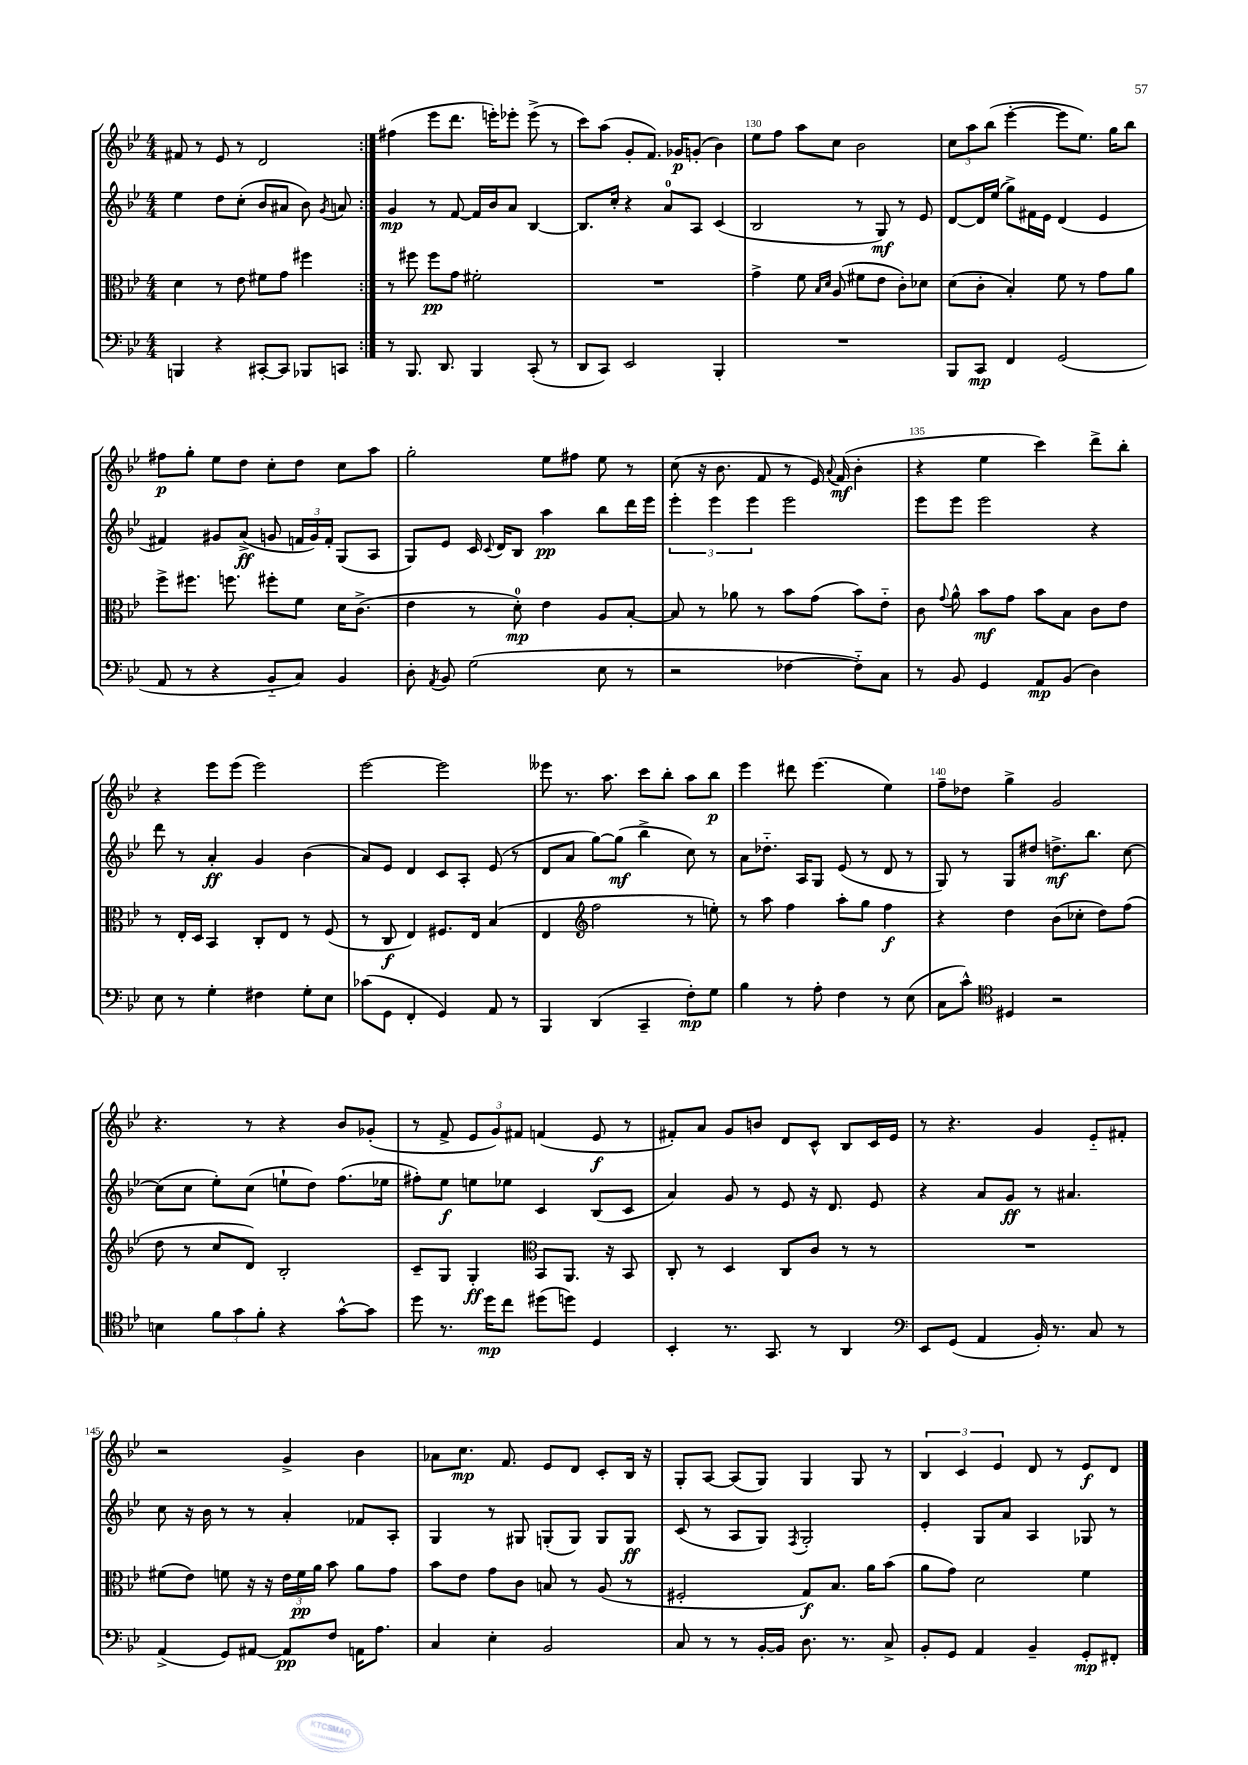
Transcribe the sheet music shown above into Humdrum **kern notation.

**kern	**dynam	**kern	**dynam	**kern	**dynam	**kern	**dynam
*part4	*part4	*part3	*part3	*part2	*part2	*part1	*part1
*staff4	*staff4	*staff3	*staff3	*staff2	*staff2	*staff1	*staff1
*clefF4	*	*clefC3	*	*clefG2	*	*clefG2	*
*k[b-e-]	*	*k[b-e-]	*	*k[b-e-]	*	*k[b-e-]	*
*M4/4	*	*M4/4	*	*M4/4	*	*M4/4	*
=127	=127	=127	=127	=127	=127	=127	=127
4BBBn/	.	4d\	.	4ee-\	.	8f#X/	.
.	.	.	.	.	.	8r	.
4r	.	8r	.	8dd\L	.	8e-/	.
.	.	8e-\	.	(8cc'\J	.	8r	.
[8CC#X'/L	.	8f#X\L	.	8b-/L	.	2d/	.
8CC#/J]	.	8g\J	.	8a#X/J	.	.	.
8BBB-X/L	.	4ff#X\	.	8b-\)	.	.	.
.	.	.	.	8qg/	.	.	.
8CCn/J	.	.	.	8an/	.	.	.
=128:|!	=128:|!	=128:|!	=128:|!	=128:|!	=128:|!	=128:|!	=128:|!
8r	.	8r	.	4g/	mp	(4ff#X\	.
8.BBB-/	.	8ff#X\	.	.	.	.	.
.	.	8ff#\L	pp	8r	.	8eee-\L	.
8.DD/	.	.	.	.	.	.	.
.	.	8g\J	.	[8f/	.	8.ddd\J	.
4BBB-/	.	2f#X'\	.	16f/LL]	.	.	.
.	.	.	.	16b-/J	.	16eeen'\KL)	.
.	.	.	.	8a/J	.	8eee-X'\J	.
(8CC'/	.	.	.	[4B-/	.	(8eee-^\	.
8r	.	.	.	.	.	8r	.
=129	=129	=129	=129	=129	=129	=129	=129
8DD/L	.	1r	.	8.B-/L]	.	8ccc\L)	.
8CC/J)	.	.	.	.	.	(8aa\J	.
.	.	.	.	16cc'/Jk	.	.	.
2EE-/	.	.	.	4r	.	8g'/L	.
.	.	.	.	.	.	8.f/J)	.
.	.	.	.	8a/L	.	.	.
.	.	.	.	.	.	16g-X/KL	p
.	.	.	.	8A/J	.	(8gn'/J	.
4BBB-'/	.	.	.	(4c/	.	4b-\)	.
=130	=130	=130	=130	=130	=130	=130	=130
1r	.	4g^\	.	2B-/	.	8ee-\L	.
.	.	.	.	.	.	8ff\J	.
.	.	8f\	.	.	.	8aa\L	.
.	.	16qqB-/LL	.	.	.	.	.
.	.	16qqd/JJ	.	.	.	.	.
.	.	(8A/	.	.	.	8cc\J	.
.	.	8f#X\L	.	8r	.	2b-\	.
.	.	8e-\J	.	8G/)	mf	.	.
.	.	8c'\L)	.	8r	.	.	.
.	.	8d-X\J	.	8e-/	.	.	.
=131	=131	=131	=131	=131	=131	=131	=131
8BBB-/L	.	(8d\L	.	[8d/L	.	12cc\L	.
.	.	.	.	.	.	12aa\	.
8CC/J	mp	8c'\J	.	16d/L]	.	.	.
.	.	.	.	.	.	(12bb-\J	.
.	.	.	.	(16ee-/JJ	.	.	.
4FF/	.	4B-'/)	.	8gg^\L)	.	[4eee-'\	.
.	.	.	.	16f#X\L	.	.	.
.	.	.	.	16e-\JJ	.	.	.
(2GG/	.	8f\	.	(4d/	.	8eee-\L]	.
.	.	8r	.	.	.	8.ee-\J)	.
.	.	8g\L	.	4e-/	.	.	.
.	.	.	.	.	.	16gg\KL	.
.	.	8a\J	.	.	.	8bb-\J	.
!!LO:LB:g=z
=132	=132	=132	=132	=132	=132	=132	=132
8AA/	.	8ff^\L	.	4f#X/)	.	8ff#X\L	p
8r	.	8.ff#X\J	.	.	.	8gg'\J	.
4r	.	.	.	8g#X/L	.	8ee-\L	.
.	.	8.ffn\	.	.	.	.	.
.	.	.	.	(8a^/J	ff	8dd\J	.
8BB-/L	.	8ff#X'\L	.	8gn/	.	8cc'\L	.
8C/J)	.	8f\J	.	24fn/LL	.	8dd\J	.
.	.	.	.	24g/)	.	.	.
.	.	.	.	24f'/JJ	.	.	.
4BB-/	.	16d\KL	.	(8G/L	.	8cc\L	.
.	.	(8.c^\J	.	.	.	.	.
.	.	.	.	8A/J	.	8aa\J	.
=133	=133	=133	=133	=133	=133	=133	=133
8D'\	.	4e-\	.	8G/L)	.	2gg'\	.
8qAA/	.	.	.	.	.	.	.
8BB-/	.	.	.	8e-/J	.	.	.
(2G\	.	8r	.	16c/	.	.	.
.	.	.	.	8qqc/	.	.	.
.	.	.	.	16d/KL	.	.	.
.	.	8d'\)	mp	8B-/J	.	.	.
.	.	4e-\	.	4aa\	pp	8ee-\L	.
.	.	.	.	.	.	8ff#X\J	.
8E-\	.	8A/L	.	8bb-\L	.	8ee-\	.
8r	.	[8B-'/J	.	16ddd\L	.	8r	.
.	.	.	.	16eee-\JJ	.	.	.
=134	=134	=134	=134	=134	=134	=134	=134
2r	.	8B-/]	.	6eee-'\	.	(8cc\	.
.	.	8r	.	.	.	16r	.
.	.	.	.	6eee-\	.	.	.
.	.	.	.	.	.	8.b-\	.
.	.	8a-X\	.	.	.	.	.
.	.	.	.	6eee-\	.	.	.
.	.	8r	.	.	.	8f/	.
[4F-X\	.	8b-\L	.	2eee-\	.	8r	.
.	.	(8g\J	.	.	.	16e-/)	.
.	.	.	.	.	.	8qqa/	.
.	.	.	.	.	.	(16f/	mf
8F-\L])	.	8b-\L)	.	.	.	4b-'\	.
8C\J	.	8e-\J	.	.	.	.	.
=135	=135	=135	=135	=135	=135	=135	=135
8r	.	8c\	.	8eee-\L	.	4r	.
.	.	8qqg/	.	.	.	.	.
8BB-/	.	8a^^\	.	8eee-\J	.	.	.
4GG/	.	8b-\L	mf	2eee-\	.	4ee-\	.
.	.	8g\J	.	.	.	.	.
8AA/L	mp	8b-\L	.	.	.	4ccc\)	.
(8BB-/J	.	8B-\J	.	.	.	.	.
4D\)	.	8c\L	.	4r	.	8ddd^\L	.
.	.	8e-\J	.	.	.	8bb-'\J	.
!!LO:LB:g=z
=136	=136	=136	=136	=136	=136	=136	=136
8E-\	.	8r	.	8ddd\	.	4r	.
8r	.	16E-'/LL	.	8r	.	.	.
.	.	16D/JJ	.	.	.	.	.
4G'\	.	4BB-/	.	4a'/	ff	8eee-\L	.
.	.	.	.	.	.	(8eee-\J	.
4F#X\	.	8C'/L	.	4g/	.	2eee-\)	.
.	.	8E-/J	.	.	.	.	.
8G'\L	.	8r	.	(4b-\	.	.	.
8E-\J	.	(8F/	.	.	.	.	.
=137	=137	=137	=137	=137	=137	=137	=137
(8c-X\L	.	8r	.	8a/L)	.	[2eee-\	.
8GG\J	.	8C/	f	8e-/J	.	.	.
4FF'/	.	4E-/)	.	4d/	.	.	.
4GG/)	.	8.F#X/L	.	8c/L	.	2eee-\]	.
.	.	.	.	8A'/J	.	.	.
.	.	16E-/Jk	.	.	.	.	.
8AA/	.	(4B-/	.	(8e-/	.	.	.
8r	.	.	.	8r	.	.	.
=138	=138	=138	=138	=138	=138	=138	=138
4BBB-/	.	4E-/	.	8d/L	.	8eee--X\	.
.	.	.	.	8a/J	.	8.r	.
*	*	*clefG2	*	*	*	*	*
(4DD/	.	2ff\	.	[8gg\L)	.	.	.
.	.	.	.	.	.	8.aa\	.
.	.	.	.	(8gg\J]	mf	.	.
4CC~/	.	.	.	4bb-^\	.	8ccc\L	.
.	.	.	.	.	.	8bb-'\J	.
8F'\L)	mp	8r	.	8cc\)	.	8aa\L	.
8G\J	.	8een'\)	.	8r	.	8bb-\J	p
=139	=139	=139	=139	=139	=139	=139	=139
4B-\	.	8r	.	8a\L	.	4eee-\	.
.	.	8aa\	.	8.dd-X\J	.	.	.
8r	.	4ff\	.	.	.	8ddd#X\	.
.	.	.	.	16A/KL	.	.	.
8A'\	.	.	.	8G/J	.	(4.eee-\	.
4F\	.	8aa'\L	.	(8e-/	.	.	.
.	.	8gg\J	.	8r	.	.	.
8r	.	4ff\	f	8d/	.	4ee-\)	.
(8E-\	.	.	.	8r	.	.	.
=140	=140	=140	=140	=140	=140	=140	=140
8C\L	.	4r	.	8G/)	.	8ff~\L	.
8c^^\J)	.	.	.	8r	.	8dd-X\J	.
*clefC4	*	*	*	*	*	*	*
4D#X/	.	4dd\	.	8G/L	.	4gg^\	.
.	.	.	.	8dd#X/J	.	.	.
2r	.	(8b-\L	.	8.ddn^\L	mf	2g/	.
.	.	8cc-X'\J	.	.	.	.	.
.	.	.	.	8.bb-\J	.	.	.
.	.	8dd\L)	.	.	.	.	.
.	.	(8ff\J	.	[8cc\	.	.	.
!!LO:LB:g=z
=141	=141	=141	=141	=141	=141	=141	=141
4Bn\	.	8dd\	.	(8cc\L]	.	4.r	.
.	.	8r	.	8cc\J	.	.	.
12f\L	.	8cc/L	.	8ee-'\L)	.	.	.
12g\	.	.	.	.	.	.	.
.	.	8d/J)	.	(8cc\J	.	8r	.
12f'\J	.	.	.	.	.	.	.
4r	.	2B-'/	.	8een`\L	.	4r	.
.	.	.	.	8dd\J)	.	.	.
[8g^^\L	.	.	.	(8.ff\L	.	8b-/L	.
8g\J]	.	.	.	.	.	(8g-X'/J	.
.	.	.	.	16ee-X\Jk	.	.	.
=142	=142	=142	=142	=142	=142	=142	=142
8dd\	.	8c~/L	.	8ff#X'\L)	.	8r	.
8.r	.	8G/J	.	8ee-\J	f	8f^/	.
.	.	4G'/	ff	8een\L	.	12e-/L	.
16dd\KL	mp	.	.	.	.	.	.
.	.	.	.	.	.	12g/)	.
8cc\J	.	.	.	8ee-X\J	.	.	.
.	.	.	.	.	.	12f#X/J	.
*	*	*clefC3	*	*	*	*	*
(8dd#X\L	.	8BB-/L	.	4c/	.	(4fn/	.
8ddn\J)	.	8.AA/J	.	.	.	.	.
4D/	.	.	.	(8B-/L	.	8e-/	f
.	.	16r	.	.	.	.	.
.	.	8BB-/	.	8c/J	.	8r	.
=143	=143	=143	=143	=143	=143	=143	=143
4BB-'/	.	8C'/	.	4a/)	.	8f#X'/L)	.
.	.	8r	.	.	.	8a/J	.
8.r	.	4D/	.	8g/	.	8g/L	.
.	.	.	.	8r	.	8bn/J	.
8.GG/	.	.	.	.	.	.	.
.	.	8C/L	.	8e-/	.	8d/L	.
8r	.	8c/J	.	16r	.	8c^^/J	.
.	.	.	.	8.d/	.	.	.
4AA/	.	8r	.	.	.	8B-/L	.
.	.	8r	.	8e-/	.	16c/L	.
.	.	.	.	.	.	16e-/JJ	.
=144	=144	=144	=144	=144	=144	=144	=144
*clefF4	*	*	*	*	*	*	*
8EE-/L	.	1r	.	4r	.	8r	.
(8GG/J	.	.	.	.	.	4.r	.
4AA/	.	.	.	8a/L	.	.	.
.	.	.	.	8g/J	ff	.	.
16BB-'/)	.	.	.	8r	.	4g/	.
8.r	.	.	.	.	.	.	.
.	.	.	.	4.a#X/	.	.	.
8C/	.	.	.	.	.	8e-/L	.
8r	.	.	.	.	.	8f#X'/J	.
!!LO:LB:g=z
=145	=145	=145	=145	=145	=145	=145	=145
(4AA^/	.	(8f#X\L	.	8cc\	.	2r	.
.	.	8e-\J)	.	16r	.	.	.
.	.	.	.	16b-\	.	.	.
8GG/L)	.	8fn\	.	8r	.	.	.
[8AA#X/J	.	16r	.	8r	.	.	.
.	.	16r	.	.	.	.	.
8AA#/L]	pp	24e-\LL	.	4a'/	.	4g^/	.
.	.	24f\	pp	.	.	.	.
.	.	24a\JJ	.	.	.	.	.
8F/J	.	8b-\	.	.	.	.	.
16AAn\KL	.	8a\L	.	8f-X/L	.	4b-\	.
8.A\J	.	.	.	.	.	.	.
.	.	8g\J	.	8A'/J	.	.	.
=146	=146	=146	=146	=146	=146	=146	=146
4C/	.	8b-\L	.	4G/	.	8a-X\L	.
.	.	8e-\J	.	.	.	8.cc\J	mp
4E-'\	.	8g\L	.	8r	.	.	.
.	.	.	.	.	.	8.f/	.
.	.	8c\J	.	8G#X/	.	.	.
2BB-/	.	8Bn/	.	(8Gn'/L	.	8e-/L	.
.	.	8r	.	8G/J)	.	8d/J	.
.	.	(8A/	.	8G/L	.	8c'/L	.
.	.	8r	.	8G/J	ff	16B-/Jk	.
.	.	.	.	.	.	16r	.
=147	=147	=147	=147	=147	=147	=147	=147
8C/	.	2F#X'/	.	(8c/	.	8G'/L	.
8r	.	.	.	8r	.	[8A/J	.
8r	.	.	.	8A/L	.	(8A/L]	.
[16BB-'/LL	.	.	.	8G/J)	.	8G/J)	.
16BB-/JJ]	.	.	.	.	.	.	.
.	.	.	.	8qF/	.	.	.
8.D\	.	8G/L)	f	2G'/	.	4G/	.
.	.	8.B-/J	.	.	.	.	.
8.r	.	.	.	.	.	.	.
.	.	.	.	.	.	8G/	.
.	.	16a\KL	.	.	.	.	.
8C^/	.	(8b-\J	.	.	.	8r	.
=148	=148	=148	=148	=148	=148	=148	=148
8BB-'/L	.	8a\L	.	4e-'/	.	6B-/	.
8GG/J	.	8g\J)	.	.	.	.	.
.	.	.	.	.	.	6c/	.
4AA/	.	2d\	.	8G/L	.	.	.
.	.	.	.	.	.	6e-/	.
.	.	.	.	8a/J	.	.	.
4BB-~/	.	.	.	4A/	.	8d/	.
.	.	.	.	.	.	8r	.
8GG'/L	mp	4f\	.	8G-X/	.	8e-/L	f
8FF#X'/J	.	.	.	8r	.	8d/J	.
==	==	==	==	==	==	==	==
*-	*-	*-	*-	*-	*-	*-	*-
